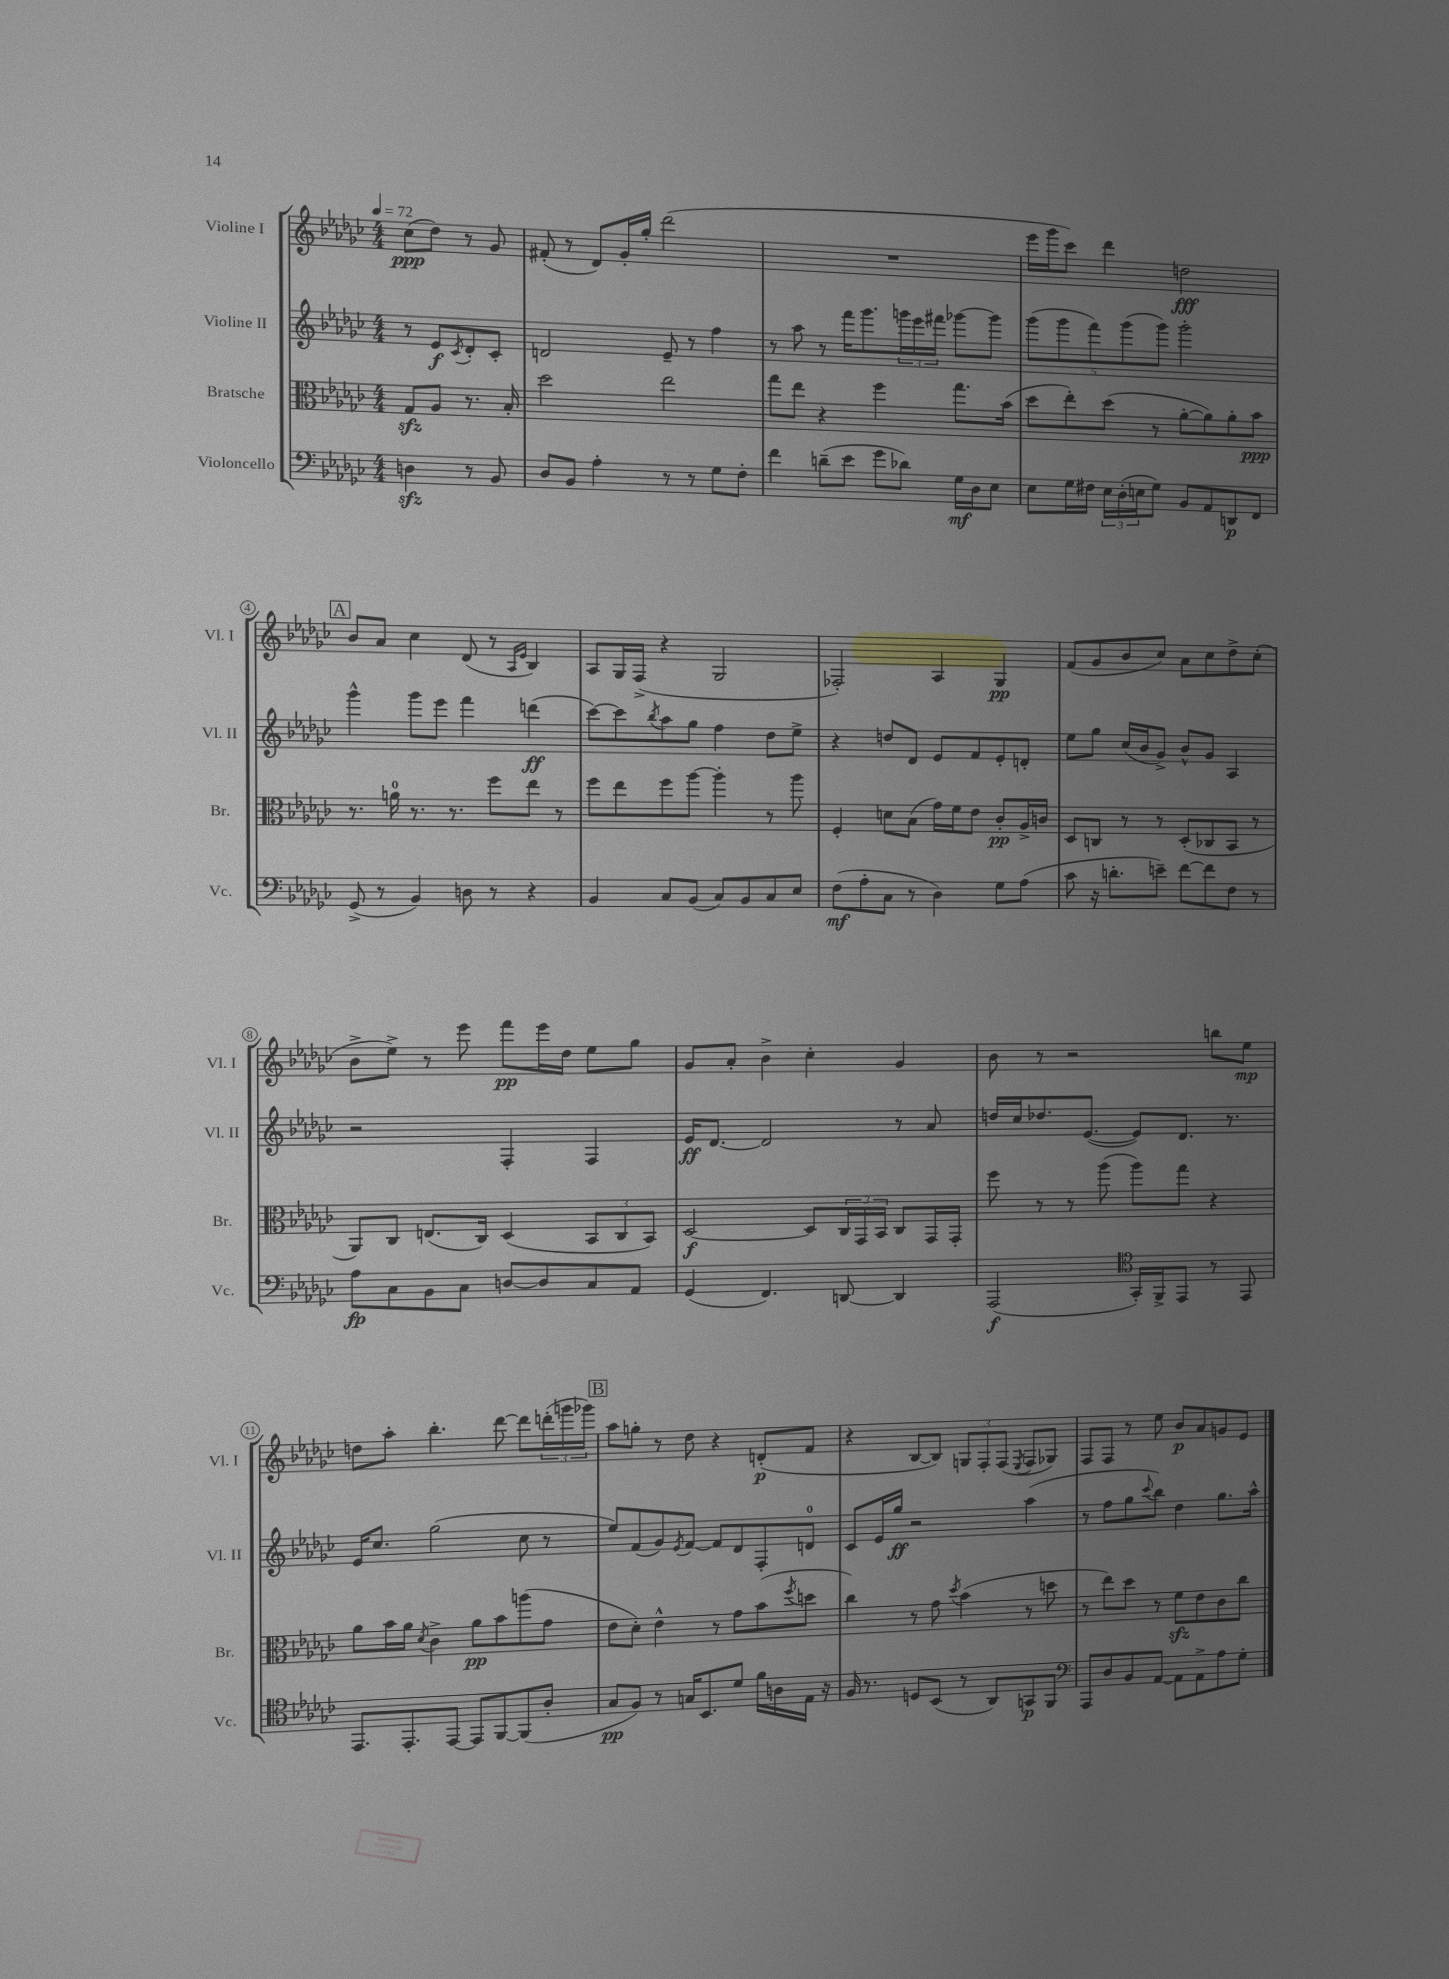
<<
\new StaffGroup <<
\new Staff = "s0" \with { instrumentName = "Violine I" shortInstrumentName = "Vl. I" } {
    \clef treble \key ges \major \numericTimeSignature \time 4/4 \partial 2 \tempo 4 = 72
    ces''8\ppp( des''8) r8 ges'8 |
    fis'8-.( r8 des'8) ges'16-. ges''16-. des'''2( |
    R1 |
    ees'''16 ges'''16 ces'''8) des'''4 d''2\fff |
    \mark \markup { \box "A" } bes'8 aes'8 ces''4 des'8( r8 \grace { aes16 ees'16 } bes4) |
    aes8 ges16 f16->( r4 ges2 |
    fes2-.) aes4 ges4\pp |
    f'8( ges'8 bes'8 ces''8) aes'8 ces''8 des''8-> ces''8-.( |
    bes'8-> ees''8->) r8 ees'''8 f'''8\pp ees'''16 des''16 ees''8 ges''8 |
    ges'8 aes'8-. bes'4-> ces''4-. ges'4 |
    bes'8 r8 r2 b''8 ees''8\mp |
    d''8 aes''8-. bes''4.-. des'''8~ des'''8 \tuplet 3/2 { d'''16-.( g'''16 ges'''16) } |
    \mark \markup { \box "B" } aes''8 g''8-. r8 des''8 r4 d'8-.\p( f'8 |
    r4 bes8~ bes8) \tuplet 3/2 { g8 f8-. f8( } \acciaccatura { ees8 } f8 ges8) |
    f8 f8 r8 ees''8 bes'8\p aes'8 g'8 ees'8 \bar "|." |
}
\new Staff = "s1" \with { instrumentName = "Violine II" shortInstrumentName = "Vl. II" } {
    \clef treble \key ges \major \numericTimeSignature \time 4/4 \partial 2
    r8 ees'8\f \acciaccatura { ces'8 } des'8-. ces'8-. |
    d'2 ees'8-- r8 f''4 |
    r8 aes''8 r8 f'''16 ges'''8. \tuplet 3/2 { g'''16 ees'''16 fis'''16 } ges'''8~ ges'''8 |
    \tuplet 5/4 { ges'''8( ges'''8 f'''8) ges'''8( ges'''8) } ges'''2-. |
    \mark \markup { \box "A" } ges'''4-^ ges'''8 ees'''8 f'''4 d'''4\ff( |
    ces'''8~) ces'''8 \acciaccatura { bes''8 } aes''8 ges''8 f''4 des''8 ees''8-> |
    r4 d''8 des'8 ees'8 f'8 ees'8-. d'8-. |
    ees''8 ges''8 ces''16( bes'16 ges'8->) bes'8-^ ges'8 aes4 |
    r2 f4-. f4 |
    ees'16\ff des'8.~ des'2 r8 aes'8 |
    d''16 ces''16 des''8. ees'8.~( ees'8) des'8. r8. |
    ees'16 ces''8. ges''2( ces''8 r8 |
    \mark \markup { \box "B" } ees''8) f'8( ges'8) \acciaccatura { ees'8 } f'8~ f'8 des'8 f8-. d'8-0 |
    ces'8 ees'16 ges''16\ff r2 aes''4( |
    r8 f''8 ges''8 \appoggiatura { ces'''8 } bes''8) des''4 ges''8. aes''16-^ \bar "|." |
}
\new Staff = "s2" \with { instrumentName = "Bratsche" shortInstrumentName = "Br." } {
    \clef alto \key ges \major \numericTimeSignature \time 4/4 \partial 2
    ges8\sfz aes8 r8. bes16-. |
    des''2 ees''2 |
    ges''8 ees''8 r4 f''4 ges''8. bes'16( |
    des''8 ees''8-.) des''8( r8 aes'8~-. aes'8) aes'8-. bes'8\ppp |
    \mark \markup { \box "A" } r8. a'16-0 r8. r8. f''8 ees''8 r8 |
    f''8 ees''8 f''8 aes''8~ aes''4-. r8 aes''8 |
    f4-. d'8 bes8( ges'16) f'16 ees'8 ces'8-.\pp aes16-> c'16 |
    des8 c8 r8 r8 des8-.( ces8 bes,8 r8 |
    aes,8) ces8 e8.( ces16) des4( \tuplet 3/2 { bes,8 ces8 bes,8) } |
    des2~\f des8 \tuplet 3/2 { ces16 ges,16 bes,16 } ces8 ges,16 ges,16-. |
    f''8 r8 r8 aes''8( aes''8) ges''8 r4 |
    aes'8 bes'16 aes'16 \acciaccatura { des'8 } ces'4-> aes'8\pp bes'8 a''8( ges'8 |
    \mark \markup { \box "B" } ees'8 des'8-.) ees'4-^ r8 ges'8 bes'8( \acciaccatura { f''8 } d''8 |
    ces''4) r8 ges'8 \acciaccatura { des''8 } bes'4( r8 d''8 |
    r8 ees''8) des''8 r8 f'8\sfz ees'8 ces'8 ces''8 \bar "|." |
}
\new Staff = "s3" \with { instrumentName = "Violoncello" shortInstrumentName = "Vc." } {
    \clef bass \key ges \major \numericTimeSignature \time 4/4 \partial 2
    d4\sfz r8 bes,8 |
    des8 bes,8 aes4-. r8 r8 ges8 f8-. |
    f'4 d'8--( ees'8 ges'8 des'8) ges16\mf des16 ees8 |
    ees8 ges16 fis16 \tuplet 3/2 { ees16 des16-.( e16 } ges8) bes,8 aes,8 d,8\p f,8 |
    \mark \markup { \box "A" } ges,8->( r8 bes,4) d8 r8 r4 |
    bes,4 ces8 bes,8( ces8) bes,8 ces8 ees8 |
    f8\mf( aes8-. ces8 r8 des4) ges8 aes8( |
    ces'8 r16 d'8.-. e'8--) f'8~ f'8 f8 r8 |
    aes8\fp ces8 bes,8 ces8 d8~ d8 ces8 aes,8 |
    ges,4( f,4.) d,8~ d,4 |
    aes,,2\f( \clef tenor ges,16-.) f,16-> ees,8 r8 ees,8 |
    ees,8. ees,8.-. ees,8~ ees,8 f,8~ f,8( aes8-. |
    \mark \markup { \box "B" } ges8\pp f8) r8 g16 bes,8. des'8 f'16 a16 ees16 r16 |
    f16 r8. d8 bes,8( r8 aes,8) g,8\p f,8 |
    \clef bass aes,,8 des8 bes,8 aes,8~ aes,8 aes,8-> aes8 ges8-. \bar "|." |
}
>>
>>
\layout { \context { \Score \override BarNumber.stencil = #(make-stencil-circler 0.1 0.3 ly:text-interface::print) } }
